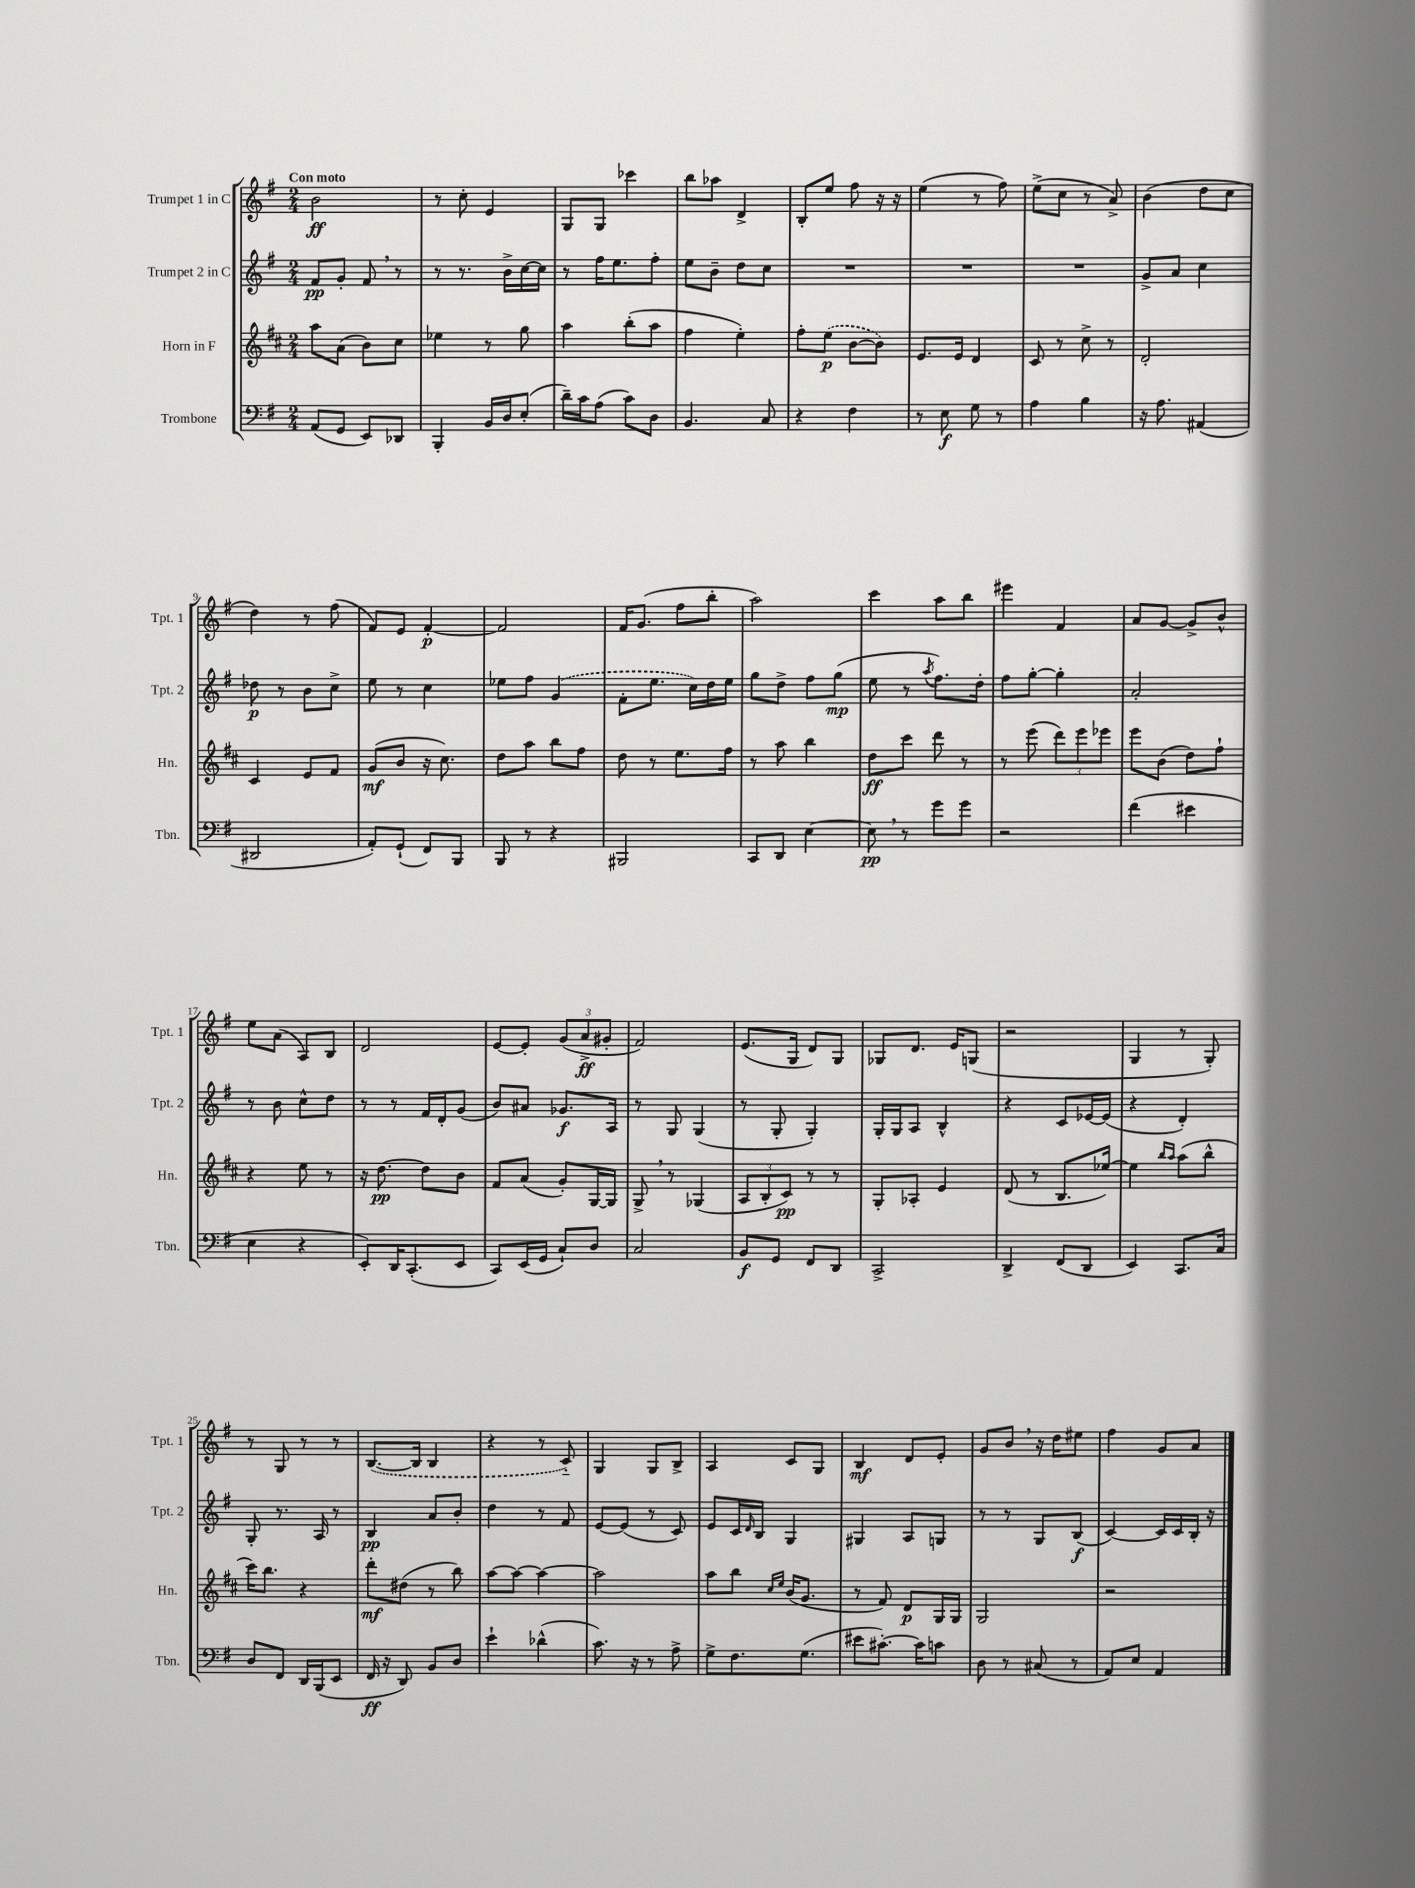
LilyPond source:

<<
\new StaffGroup <<
\new Staff = "s0" \with { instrumentName = "Trumpet 1 in C" shortInstrumentName = "Tpt. 1" } {
    \clef treble \key g \major \numericTimeSignature \time 2/4 \tempo "Con moto"
    b'2\ff |
    r8 c''8-. e'4 |
    g8 g8 ces'''4 |
    b''8 aes''8 d'4-> |
    b8-. e''8 fis''8 r16 r16 |
    e''4( r8 fis''8) |
    e''8->( c''8 r8 a'8->) |
    b'4( d''8 c''8 |
    d''4) r8 fis''8( |
    fis'8) e'8 fis'4~-.\p |
    fis'2 |
    fis'16 g'8.( fis''8 b''8-. |
    a''2) |
    c'''4 a''8 b''8 |
    eis'''4 fis'4 |
    a'8 g'8~ g'8-> b'8-^ |
    e''8 a'8( a8) b8 |
    d'2 |
    e'8~ e'8-. \tuplet 3/2 { g'8( a'8->\ff gis'8-. } |
    fis'2) |
    e'8.( g16 d'8) g8 |
    ges8 d'8. e'16 g8( |
    r2 |
    g4 r8 g8-.) |
    r8 g8 r8 r8 |
    \once \slurDashed b8.~( b16 b4 |
    r4 r8 c'8-_) |
    g4 g8 b8-> |
    a4 c'8 g8 |
    b4\mf d'8 e'8-. |
    g'8 b'8 \breathe r16 d''16 eis''8 |
    fis''4 g'8 a'8 \bar "|." |
}
\new Staff = "s1" \with { instrumentName = "Trumpet 2 in C" shortInstrumentName = "Tpt. 2" } {
    \clef treble \key g \major \numericTimeSignature \time 2/4
    fis'8\pp g'8-. fis'8 \breathe r8 |
    r8 r8. b'16-> c''16~ c''16 |
    r8 fis''16 e''8. fis''8-. |
    e''8 b'8-- d''8 c''8 |
    R2 |
    R2 |
    R2 |
    g'8-> a'8 c''4 |
    des''8\p r8 b'8 c''8-> |
    e''8 r8 c''4 |
    ees''8 fis''8 \once \slurDashed g'4( |
    fis'8-. e''8. c''16) d''16 e''16 |
    g''8 d''8-> fis''8 g''8\mp( |
    e''8 r8 \acciaccatura { a''8 } fis''8.) d''16-. |
    fis''8 g''8~-. g''4-. |
    a'2-. |
    r8 b'8 c''8-^ d''8 |
    r8 r8 fis'16 d'16-. g'8( |
    b'8) ais'8 ges'8.\f a16 |
    r8 g8 g4( |
    r8 g8-. g4-.) |
    g16-. g16 a8 b4-^ |
    r4 c'8 ees'16~ ees'16( |
    r4 d'4-.) |
    g8-. r8. a16 r8 |
    b4\pp a'8 b'8-. |
    d''4 r8 fis'8 |
    e'8~ e'8( r8 c'8) |
    e'8 c'16 \grace { d'16 } b16 g4 |
    gis4 a8 g8 |
    r8 r8 g8 b8\f( |
    c'4~) c'16 c'16 b16-. r16 \bar "|." |
}
\new Staff = "s2" \with { instrumentName = "Horn in F" shortInstrumentName = "Hn." } {
    \clef treble \key d \major \numericTimeSignature \time 2/4
    a''8 a'8( b'8) cis''8 |
    ees''4 r8 g''8 |
    a''4 b''8-.( a''8 |
    fis''4 e''4-.) |
    fis''8-. \once \slurDashed e''8\p( b'8~ b'8) |
    e'8. e'16 d'4 |
    cis'8 r8 cis''8-> r8 |
    d'2-. |
    cis'4 e'8 fis'8 |
    g'8\mf( b'8 r16 cis''8.) |
    d''8 a''8 b''8 fis''8 |
    d''8 r8 e''8. fis''16 |
    r8 a''8 b''4 |
    d''8\ff cis'''8 d'''8 r8 |
    r8 e'''8( \tuplet 3/2 { d'''8) e'''8 ees'''8 } |
    e'''8 b'8( d''8) fis''8-! |
    r4 e''8 r8 |
    r16 d''8.~\pp d''8 b'8 |
    fis'8 a'8( g'8-.) g16~ g16 |
    g8-> \breathe r8 ges4( |
    \tuplet 3/2 { a8 b8-. cis'8\pp) } r8 r8 |
    g8-. aes8-. e'4 |
    d'8( r8 b8. ees''16~) |
    ees''4 \grace { b''16 a''16 } a''8( b''8-^ |
    cis'''16) b''8. r4 |
    d'''8-.\mf dis''8( r8 b''8) |
    a''8~ a''8~ a''4~ |
    a''2 |
    a''8 b''8 \grace { cis''16 e''16 } b'16( g'8. |
    r8 fis'8) d'8\p g16 g16 |
    g2 |
    r2 \bar "|." |
}
\new Staff = "s3" \with { instrumentName = "Trombone" shortInstrumentName = "Tbn." } {
    \clef bass \key g \major \numericTimeSignature \time 2/4
    a,8( g,8 e,8) des,8 |
    b,,4-. b,16 d16 e8-.( |
    d'16--) c'16 a8( c'8) d8 |
    b,4. c8 |
    r4 fis4 |
    r8 e8\f g8 r8 |
    a4 b4 |
    r16 a8. ais,4( |
    dis,2 |
    a,8-.) g,8-!( fis,8) b,,8 |
    b,,8 r8 r4 |
    bis,,2 |
    c,8 d,8 e4~ |
    e8\pp \breathe r8 g'8 g'8 |
    r2 |
    fis'4( eis'4 |
    e4 r4 |
    e,8-.) d,16 c,8.-.( e,8 |
    c,8) e,16( g,16 c8-!) d8 |
    c2 |
    b,8\f g,8 fis,8 d,8 |
    c,2-> |
    d,4-> fis,8( d,8 |
    e,4) c,8. c16 |
    d8 fis,8 d,16 b,,16( e,8 |
    fis,16\ff r16 d,8) b,8 d8 |
    e'4-! des'4-^( |
    c'8.) r16 r8 a8-> |
    g8-> fis8. g8.( |
    eis'8 cis'8.~-.) cis'16 c'8 |
    d8 r8 cis8( r8 |
    a,8) e8 a,4 \bar "|." |
}
>>
>>
